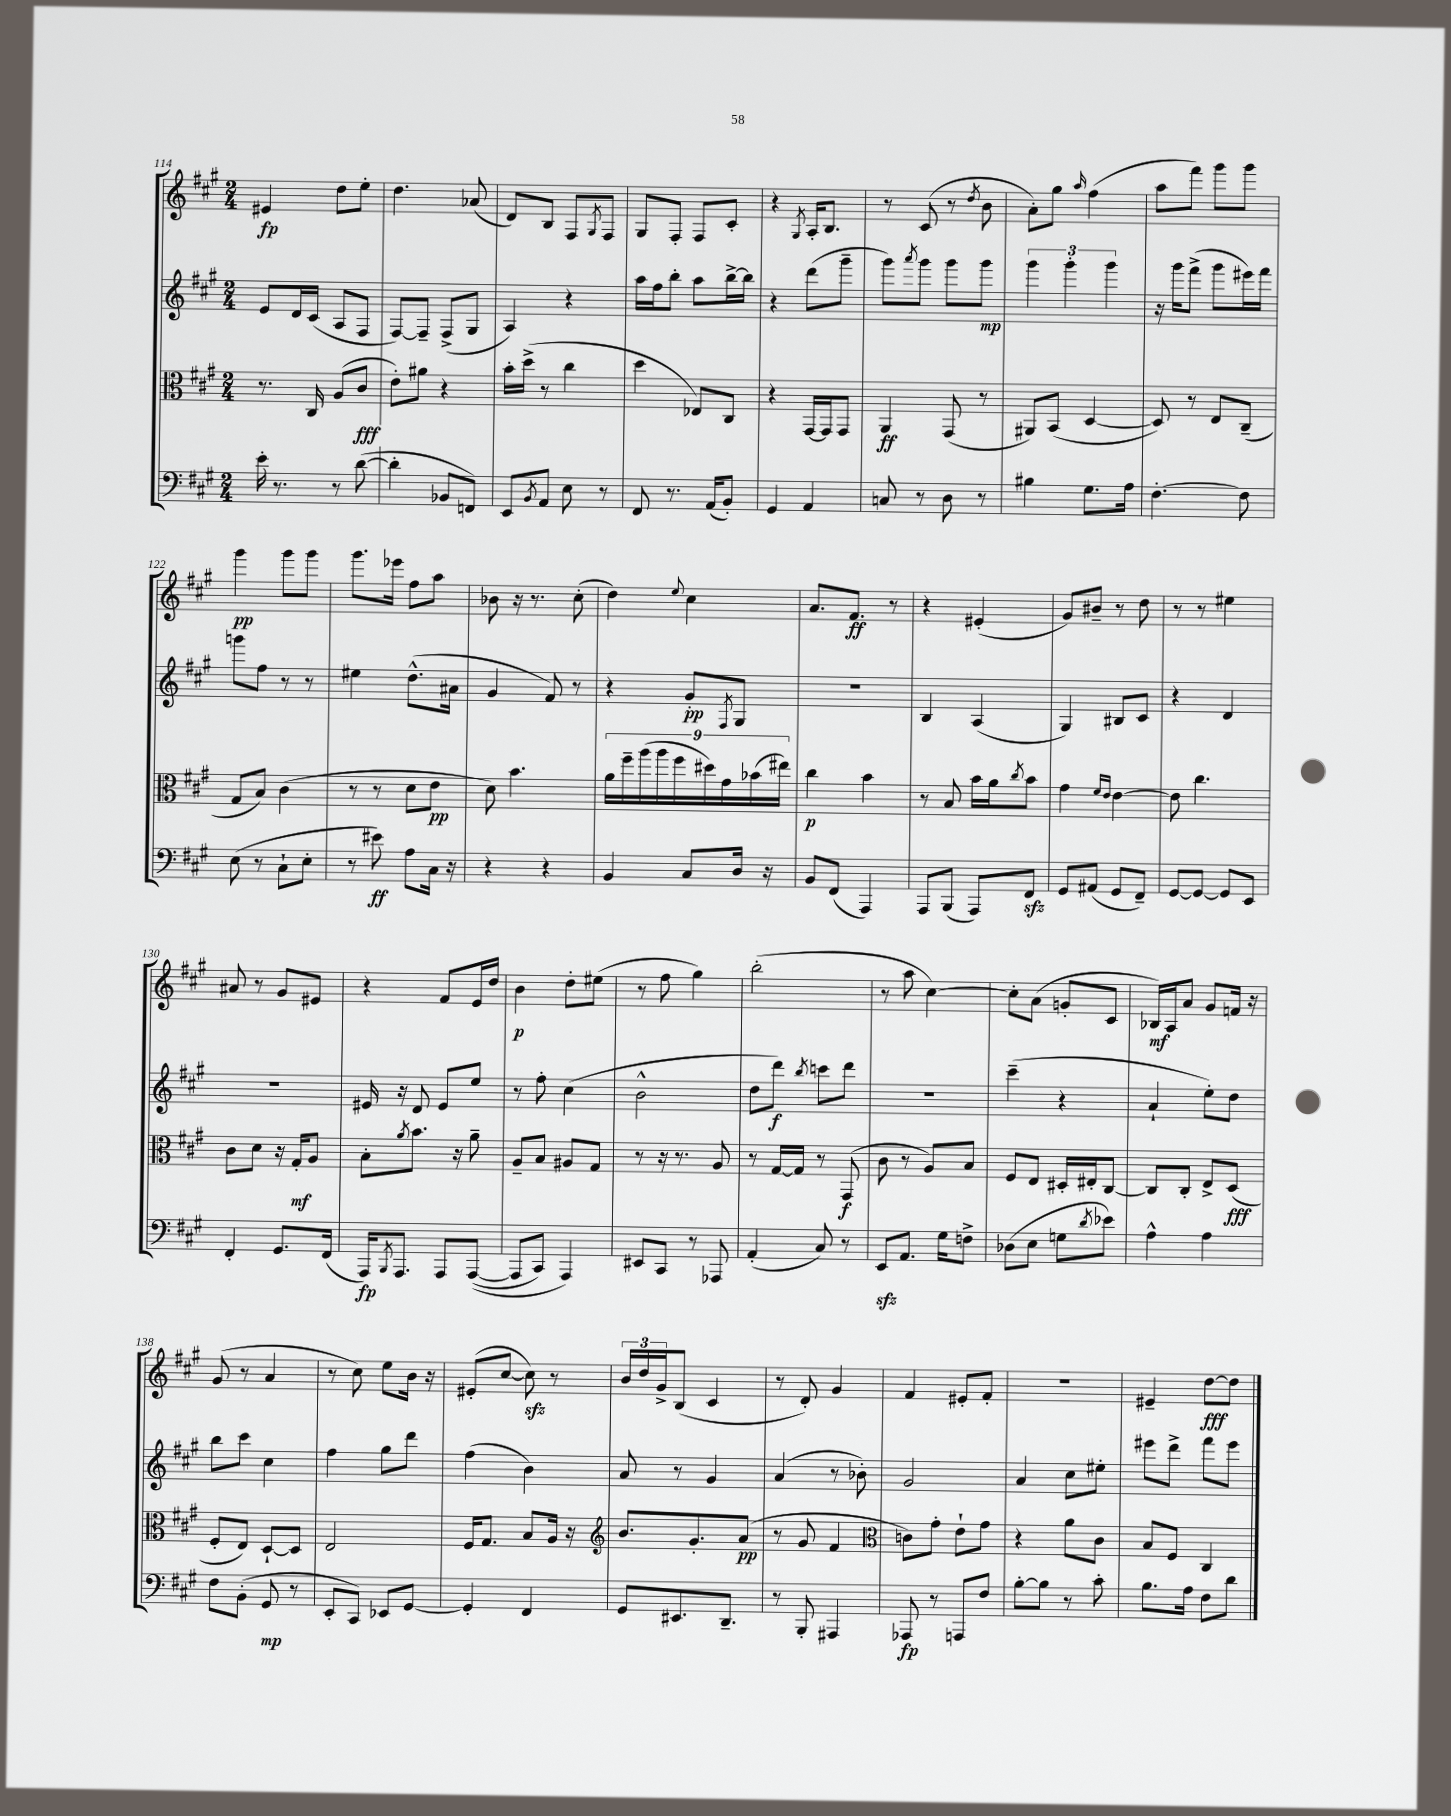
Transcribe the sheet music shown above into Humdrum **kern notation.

**kern	**dynam	**kern	**dynam	**kern	**dynam	**kern	**dynam
*part4	*part4	*part3	*part3	*part2	*part2	*part1	*part1
*staff4	*staff4	*staff3	*staff3	*staff2	*staff2	*staff1	*staff1
*clefF4	*	*clefC3	*	*clefG2	*	*clefG2	*
*k[f#c#g#]	*	*k[f#c#g#]	*	*k[f#c#g#]	*	*k[f#c#g#]	*
*M2/4	*	*M2/4	*	*M2/4	*	*M2/4	*
=114	=114	=114	=114	=114	=114	=114	=114
16e'\	.	8.r	.	8e/L	.	4e#X/	fp
8.r	.	.	.	.	.	.	.
.	.	.	.	16d/L	.	.	.
.	.	16C#/	.	(16c#/JJ	.	.	.
8r	.	(8A/L	.	8A/L	.	8dd\L	.
([8d\	.	8c#/J	fff	8F#/J	.	8ee'\J	.
=115	=115	=115	=115	=115	=115	=115	=115
4d'\]	.	8e'\L)	.	[8F#/L)	.	4.dd\	.
.	.	8a#X\J	.	8F#~/J]	.	.	.
8BB-X/L	.	4r	.	(8F#^/L	.	.	.
8FFn/J)	.	.	.	8G#/J	.	(8a-X/	.
=116	=116	=116	=116	=116	=116	=116	=116
8EE/L	.	16b'\LL	.	4A/)	.	8d/L)	.
.	.	(16dd^\JJ	.	.	.	.	.
8qBB/	.	.	.	.	.	.	.
8AA/J	.	8r	.	.	.	8B/J	.
8E\	.	4cc#\	.	4r	.	8F#/L	.
.	.	.	.	.	.	8qG#/	.
8r	.	.	.	.	.	8F#/J	.
=117	=117	=117	=117	=117	=117	=117	=117
8FF#/	.	4dd\	.	16aa\LL	.	8G#/L	.
.	.	.	.	16ff#\J	.	.	.
8.r	.	.	.	8bb'\J	.	8F#'/J	.
.	.	8E-X/L)	.	8aa\L	.	8F#/L	.
(16AA/KL	.	.	.	.	.	.	.
8BB'/J)	.	8C#/J	.	[16bb^\L	.	8c#'/J	.
.	.	.	.	16bb\JJ]	.	.	.
=118	=118	=118	=118	=118	=118	=118	=118
4GG#/	.	4r	.	4r	.	4r	.
.	.	.	.	.	.	8qG#/	.
4AA/	.	[16GG#/LL	.	(8ddd\L	.	16A'/KL	.
.	.	16GG#/J]	.	.	.	8.B/J	.
.	.	8GG#/J	.	8ggg#~\J	.	.	.
=119	=119	=119	=119	=119	=119	=119	=119
8Cn/	.	4AA/	ff	8ggg#\L)	.	8r	.
.	.	.	.	8qaaa/	.	.	.
8r	.	.	.	8ggg#\J	.	(8c#/	.
8D\	.	(8GG#/	.	8ggg#\L	.	8r	.
.	.	.	.	.	.	8qdd/	.
8r	.	8r	.	8ggg#\J	mp	8b\	.
=120	=120	=120	=120	=120	=120	=120	=120
4B#X\	.	8AA#X/L)	.	6ggg#\	.	8a'\L)	.
.	.	(8BB/J	.	.	.	8gg#\J	.
.	.	.	.	6ggg#'\	.	.	.
.	.	.	.	.	.	16qqaa/	.
8.G#\L	.	[4D/	.	.	.	(4ff#\	.
.	.	.	.	6ggg#\	.	.	.
16A\Jk	.	.	.	.	.	.	.
=121	=121	=121	=121	=121	=121	=121	=121
[4.F#'\	.	8D/])	.	16r	.	8aa\L	.
.	.	.	.	16ggg#\KL	.	.	.
.	.	8r	.	(8fff#^\J	.	8fff#\J)	.
.	.	8E/L	.	8ggg#\L	.	8ggg#\L	.
8F#\]	.	(8C#~/J	.	16eee#X\L)	.	8ggg#\J	.
.	.	.	.	16fff#\JJ	.	.	.
!!LO:LB:g=z
=122	=122	=122	=122	=122	=122	=122	=122
(8E\	.	8G#/L	.	8gggn\L	.	4ggg#\	pp
8r	.	8B/J)	.	8ff#\J	.	.	.
8C#`\L	.	(4c#\	.	8r	.	8ggg#\L	.
8E'\J	.	.	.	8r	.	8ggg#\J	.
=123	=123	=123	=123	=123	=123	=123	=123
8r	.	8r	.	4ee#X\	.	8.ggg#\L	.
8e#X\)	ff	8r	.	.	.	.	.
.	.	.	.	.	.	16eee-X\Jk	.
8A\L	.	8d\L	.	(8.dd^^\L	.	8ff#\L	.
16C#\Jk	.	8e\J	pp	.	.	8aa\J	.
16r	.	.	.	16a#X\Jk	.	.	.
=124	=124	=124	=124	=124	=124	=124	=124
4r	.	8d\)	.	4g#/	.	8b-X\	.
.	.	4.b\	.	.	.	16r	.
.	.	.	.	.	.	8.r	.
4r	.	.	.	8f#/)	.	.	.
.	.	.	.	8r	.	(8cc#'\	.
=125	=125	=125	=125	=125	=125	=125	=125
4BB/	.	18a\LL	.	4r	.	4dd\)	.
.	.	18ff#~\	.	.	.	.	.
.	.	(18aa\	.	.	.	.	.
.	.	18aa\	.	.	.	.	.
.	.	18ff#\	.	.	.	.	.
.	.	.	.	.	.	8qqee/	.
8C#/L	.	.	.	8g#'/L	pp	4cc#\	.
.	.	18dd#X\)	.	.	.	.	.
.	.	18g#\	.	.	.	.	.
.	.	.	.	8qF#/	.	.	.
16D/Jk	.	.	.	8G#/J	.	.	.
.	.	(18b-X\	.	.	.	.	.
16r	.	.	.	.	.	.	.
.	.	18ee#X\JJ)	.	.	.	.	.
=126	=126	=126	=126	=126	=126	=126	=126
8BB/L	.	4cc#\	p	2r	.	8.a/L	.
(8FF#/J	.	.	.	.	.	.	.
.	.	.	.	.	.	8.f#/J	ff
4AAA/)	.	4b\	.	.	.	.	.
.	.	.	.	.	.	8r	.
=127	=127	=127	=127	=127	=127	=127	=127
8AAA/L	.	8r	.	4B/	.	4r	.
(8BBB/J	.	8B/	.	.	.	.	.
8AAA/L)	.	16b\LL	.	(4A/	.	(4e#X'/	.
.	.	16a\J	.	.	.	.	.
.	.	8qcc#/	.	.	.	.	.
8FF#zz/J	.	8b\J	.	.	.	.	.
=128	=128	=128	=128	=128	=128	=128	=128
8GG#/L	.	4g#\	.	4G#/)	.	8g#/L)	.
(8AA#X/J	.	.	.	.	.	8b#X~/J	.
.	.	16qqf#/LL	.	.	.	.	.
.	.	16qqe/JJ	.	.	.	.	.
8GG#/L	.	[4e\	.	8B#X/L	.	8r	.
8FF#~/J)	.	.	.	8c#/J	.	8dd\	.
=129	=129	=129	=129	=129	=129	=129	=129
[8GG#/L	.	8e\]	.	4r	.	8r	.
8GG#/J_	.	4.cc#\	.	.	.	8r	.
8GG#/L]	.	.	.	4d/	.	4ee#X\	.
8EE/J	.	.	.	.	.	.	.
!!LO:LB:g=z
=130	=130	=130	=130	=130	=130	=130	=130
4FF#'/	.	8c#\L	.	2r	.	8a#X/	.
.	.	8d\J	.	.	.	8r	.
8.GG#/L	.	16r	.	.	.	8g#/L	.
.	.	16G#'/KL	mf	.	.	.	.
.	.	8A/J	.	.	.	8e#X/J	.
(16FF#/Jk	.	.	.	.	.	.	.
=131	=131	=131	=131	=131	=131	=131	=131
16AAA/KL)	fp	8B'\L	.	16e#X/	.	4r	.
8qBBB/	.	.	.	.	.	.	.
8.AAA/J	.	.	.	16r	.	.	.
.	.	8qa/	.	.	.	.	.
.	.	8.b\J	.	8d/	.	.	.
8AAA/L	.	.	.	8e#/L	.	8f#/L	.
.	.	16r	.	.	.	.	.
(([8AAA/J	.	8a~\	.	8ee/J	.	16e/L	.
.	.	.	.	.	.	16dd/JJ	.
=132	=132	=132	=132	=132	=132	=132	=132
8AAA/L]	.	8A~/L	.	8r	.	4b\	p
8CC#/J)	.	8B/J	.	8ff#'\	.	.	.
4AAA/)	.	8A#X/L	.	(4cc#\	.	8dd'\L	.
.	.	8G#/J	.	.	.	(8ee#X\J	.
=133	=133	=133	=133	=133	=133	=133	=133
8EE#X/L	.	8r	.	2b^^\	.	8r	.
8CC#/J	.	16r	.	.	.	8ff#\	.
.	.	8.r	.	.	.	.	.
8r	.	.	.	.	.	4gg#\)	.
8AAA-X/	.	8A/	.	.	.	.	.
=134	=134	=134	=134	=134	=134	=134	=134
(4AA'/	.	8r	.	8dd\L	.	(2bb'\	.
.	.	[16G#/LL	.	8ddd\J)	f	.	.
.	.	16G#/JJ]	.	.	.	.	.
.	.	.	.	8qbb/	.	.	.
8C#/)	.	8r	.	8cccn\L	.	.	.
8r	.	(8GG#/	f	8ddd\J	.	.	.
=135	=135	=135	=135	=135	=135	=135	=135
8EEzz/L	.	8c#\	.	2r	.	8r	.
8.AA/J	.	8r	.	.	.	8aa\	.
.	.	8A/L)	.	.	.	[4cc#\)	.
16G#\KL	.	.	.	.	.	.	.
8Fn^\J	.	8B/J	.	.	.	.	.
=136	=136	=136	=136	=136	=136	=136	=136
(8D-X\L	.	8F#/L	.	(4ccc#~\	.	8cc#'\L]	.
8E\J	.	8E/J	.	.	.	(8a\J	.
8Gn\L	.	16D#X'/LL	.	4r	.	8gn'/L	.
.	.	16E#X'/J	.	.	.	.	.
8qd/	.	.	.	.	.	.	.
8e-X\J)	.	[8C#/J	.	.	.	8c#/J	.
=137	=137	=137	=137	=137	=137	=137	=137
4A^^\	.	8C#/L]	.	4a`/	.	16B-X/LL)	mf
.	.	.	.	.	.	16A/J	.
.	.	8C#'/J	.	.	.	8a/J	.
4A\	.	8E^/L	.	8ee'\L)	.	8g#/L	.
.	.	(8D/J	fff	8dd\J	.	16fn/Jk	.
.	.	.	.	.	.	16r	.
!!LO:LB:g=z
=138	=138	=138	=138	=138	=138	=138	=138
8F#\L	.	8F#'/L	.	8bb\L	.	(8g#/	.
(8BB'\J	.	8E/J)	.	8ccc#\J	.	8r	.
8GG#/	mp	[8D`/L	.	4cc#\	.	4a/	.
8r	.	8D/J]	.	.	.	.	.
=139	=139	=139	=139	=139	=139	=139	=139
8EE'/L	.	2E/	.	4ff#\	.	8r	.
8CC#/J)	.	.	.	.	.	8cc#\)	.
8EE-X/L	.	.	.	8gg#\L	.	8ee\L	.
[8GG#/J	.	.	.	8ddd\J	.	16b\Jk	.
.	.	.	.	.	.	16r	.
=140	=140	=140	=140	=140	=140	=140	=140
4GG#'/]	.	16F#/KL	.	(4ff#\	.	(8e#X'/L	.
.	.	8.G#/J	.	.	.	.	.
.	.	.	.	.	.	[8cc#/J	.
4FF#/	.	8B/L	.	4b\)	.	8cc#zz\])	.
.	.	16A/Jk	.	.	.	8r	.
.	.	16r	.	.	.	.	.
=141	=141	=141	=141	=141	=141	=141	=141
*	*	*clefG2	*	*	*	*	*
8GG#/L	.	8.b/L	.	8a/	.	24b/LL	.
.	.	.	.	.	.	24dd/	.
.	.	.	.	.	.	24g#^/J	.
8.EE#X/	.	.	.	8r	.	(8B/J	.
.	.	8.g#'/	.	.	.	.	.
.	.	.	.	4g#/	.	4c#/	.
8.DD~/J	.	.	.	.	.	.	.
.	.	(8a/J	pp	.	.	.	.
=142	=142	=142	=142	=142	=142	=142	=142
8r	.	8r	.	(4a/	.	8r	.
8BBB'/	.	8g#/	.	.	.	8d'/)	.
4AAA#X/	.	4f#/	.	8r	.	4g#/	.
.	.	.	.	8b-X'\)	.	.	.
=143	=143	=143	=143	=143	=143	=143	=143
*	*	*clefC3	*	*	*	*	*
8AAA-X/	fp	8cn\L)	.	2g#/	.	4f#/	.
8r	.	8g#'\J	.	.	.	.	.
8AAAn/L	.	8e`\L	.	.	.	8e#X'/L	.
8F#/J	.	8g#\J	.	.	.	8f#'/J	.
=144	=144	=144	=144	=144	=144	=144	=144
[8B'\L	.	4r	.	4a/	.	2r	.
8B\J]	.	.	.	.	.	.	.
8r	.	8a\L	.	8cc#\L	.	.	.
8c#'\	.	8c#\J	.	8ee#X'\J	.	.	.
=145	=145	=145	=145	=145	=145	=145	=145
8.B\L	.	8B/L	.	8eee#X\L	.	4e#X~/	.
.	.	8F#/J	.	8ddd^\J	.	.	.
16A\Jk	.	.	.	.	.	.	.
8F#\L	.	4C#/	.	8fff#\L	.	[8dd\L	fff
8d\J	.	.	.	8eee#\J	.	8dd\J]	.
==	==	==	==	==	==	==	==
*-	*-	*-	*-	*-	*-	*-	*-
